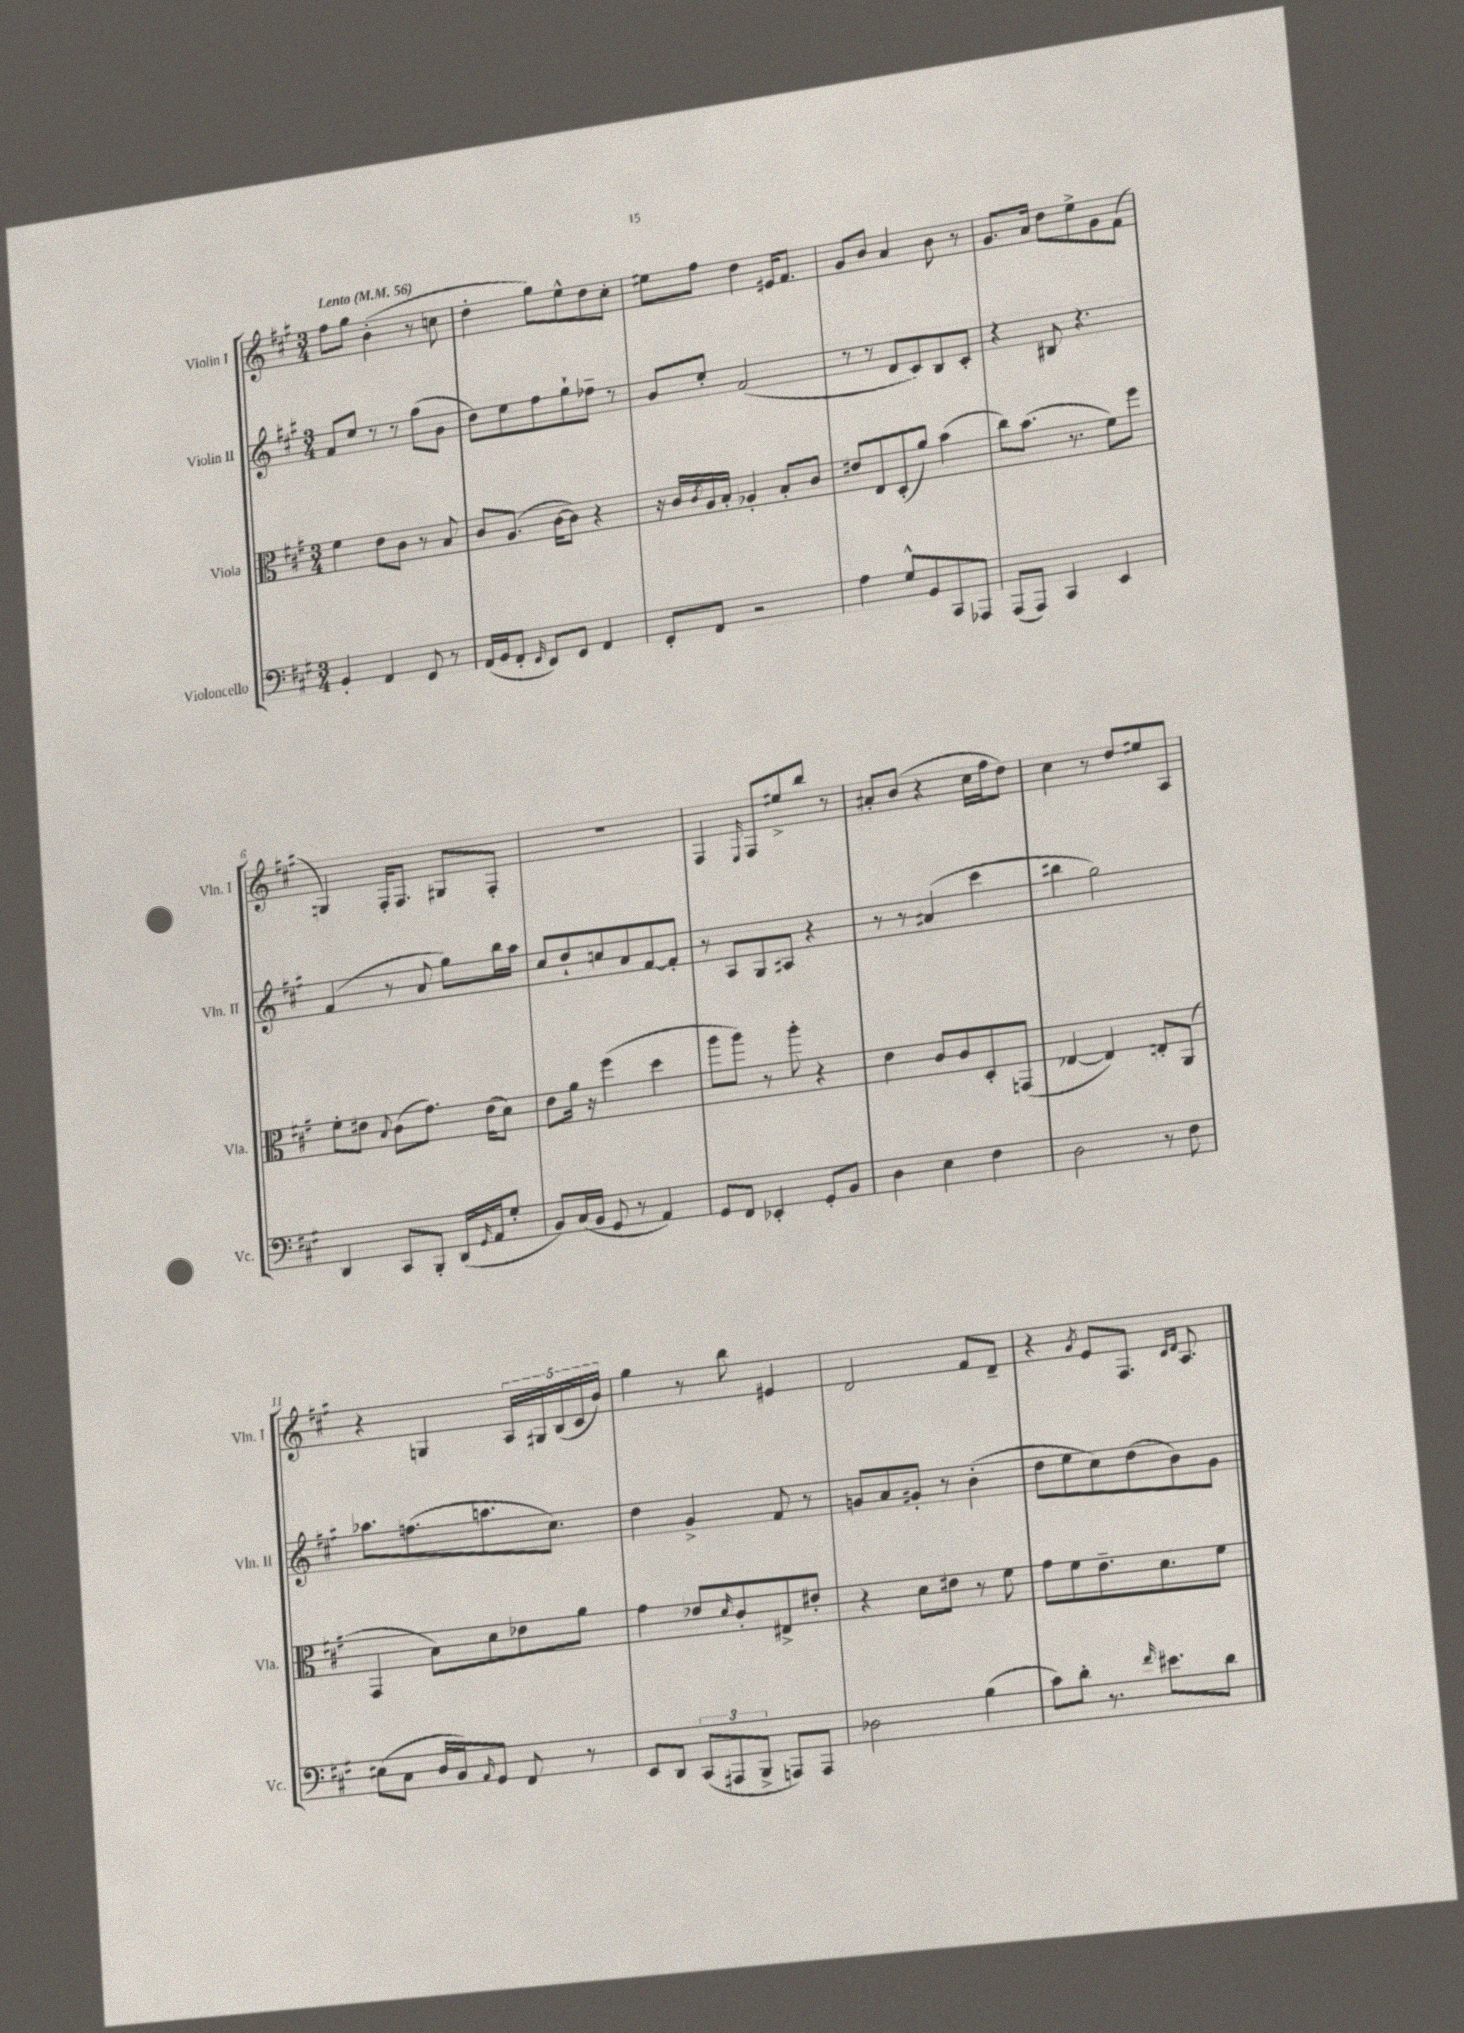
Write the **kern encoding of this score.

**kern	**kern	**kern	**kern
*staff4	*staff3	*staff2	*staff1
*clefF4	*clefC3	*clefG2	*clefG2
*k[f#c#g#]	*k[f#c#g#]	*k[f#c#g#]	*k[f#c#g#]
*M3/4	*M3/4	*M3/4	*M3/4
*MM56	*MM56	*MM56	*MM56
4BB'	4f#	8f#	8ff#
.	.	8cc#	8gg#
4AA	8e	8r	(4b'
.	8c#	8r	.
8GG#	8r	(8ff#	8r
8r	8B	8g#	8cc
=	=	=	=
(16AA	8c#	8b)	4dd'
16BB	.	.	.
8AA'	(8.A	8cc#	.
16qqGG#	.	.	.
8FF#)	.	8dd	8gg#)
.	[16c#	.	.
8GG#	8c#])	8ee`	8ee^^
4AA	4r	8dd-~	8dd
.	.	8r	8cc#'
=	=	=	=
8GG#'	16r	8g#	8ee#
.	16c#	.	.
.	8qc#	.	.
8AA	16A	8cc#'	8ff#
.	16B'	.	.
2r	4A-'	(2f#	4dd
.	8B'	.	16e#
.	.	.	8.f#
.	8c#	.	.
=	=	=	=
4A	8e#	8r	8g#
.	8E	8r	8b
8G#^^	(8D'	8d	4a
8BB	8a)	8c#)	.
8CC#	(4b	8B	8b
8AAA-	.	8c#'	8r
=	=	=	=
(8AAA	8cc#)	4r	8.g#
8AAA)	(8.b	.	.
.	.	.	16a
4CC#	.	8B#	8dd
.	8.r	.	.
.	.	4.r	8ee^
4EE	8f#)	.	8g#
.	8ff#	.	(8f#
=	=	=	=
4DD	8f#'	(4f#	4G)
.	8e#	.	.
.	8qqB	.	.
8CC#	(8c#	8r	16F#'
.	.	.	8.F#
8BBB'	8.g#)	8a	.
(16DD	.	8gg#)	8G#
16qqGG#	.	.	.
16AA	(16e#	.	.
8G#'	8d)	16bb	8F#'
.	.	16aa	.
=	=	=	=
8BB)	8e	8cc#	2.r
(16C#	16a	8dd`	.
16BB	16r	.	.
8GG#	(4ff#	8cc	.
8r	.	8a	.
4AA)	4dd	[8f#	.
.	.	8f#']	.
=	=	=	=
8GG#	8aa	8r	4F#
8FF#	8aa)	8A	.
.	.	.	16qqE
4EE-'	8r	8G#	8F#
.	8aa'	8A#	8ee#^
8GG#'	4r	4r	8bb
8BB	.	.	8r
=	=	=	=
4D	4e	8r	8a#'
.	.	8r	(8b
4E	8c#	(4a#	4r
.	8c#	.	.
4F#	8D'	4ccc#	16cc#
.	.	.	16ff#
.	(8GG	.	8dd)
=	=	=	=
2D	[4E-	4bb#	4cc#
.	4E-])	2gg#)	8r
.	.	.	8dd
8r	8E'	.	8ee#
8F#	(8AA	.	8A
=	=	=	=
(8E#	4GG#	8.aa-	4r
8C#	.	.	.
.	.	(8.ff	.
16D	8B)	.	4G
16BB)	.	.	.
16qqAA	.	.	.
8GG#	8d	8.aa	.
8FF#	8e-	.	20A
.	.	.	20G#
.	.	8.cc#)	.
.	.	.	(20B
8r	8a	.	.
.	.	.	20c#
.	.	.	20b)
=	=	=	=
8EE	4g#	4dd	4gg#
8DD	.	.	.
(12CC#	8e-	4g#^	8r
12AAA#	.	.	.
.	16qqd	.	.
.	8c#'	.	8bb
12BBB^	.	.	.
8AAA)	8E#^	8f#	4e#
8AAA	8e#'	8r	.
=	=	=	=
2D-	4r	8g	2d
.	.	8a	.
.	8d	8g#'	.
.	8e#	8r	.
(4B	8r	(4b'	8f#
.	8f#	.	8d~
=	=	=	=
8c#)	8g#	8dd	4r
8d'	8f#	8ee	.
.	.	.	8qg#
8.r	8.e~	8cc#)	8e
.	.	(8dd	8.F#
16qqf#	.	.	.
8.e#	8.d	.	.
.	.	8b)	.
.	.	.	16qqc#
.	.	.	16qqd
.	.	.	8.A
8d	8f#	8g#	.
==	==	==	==
*-	*-	*-	*-
